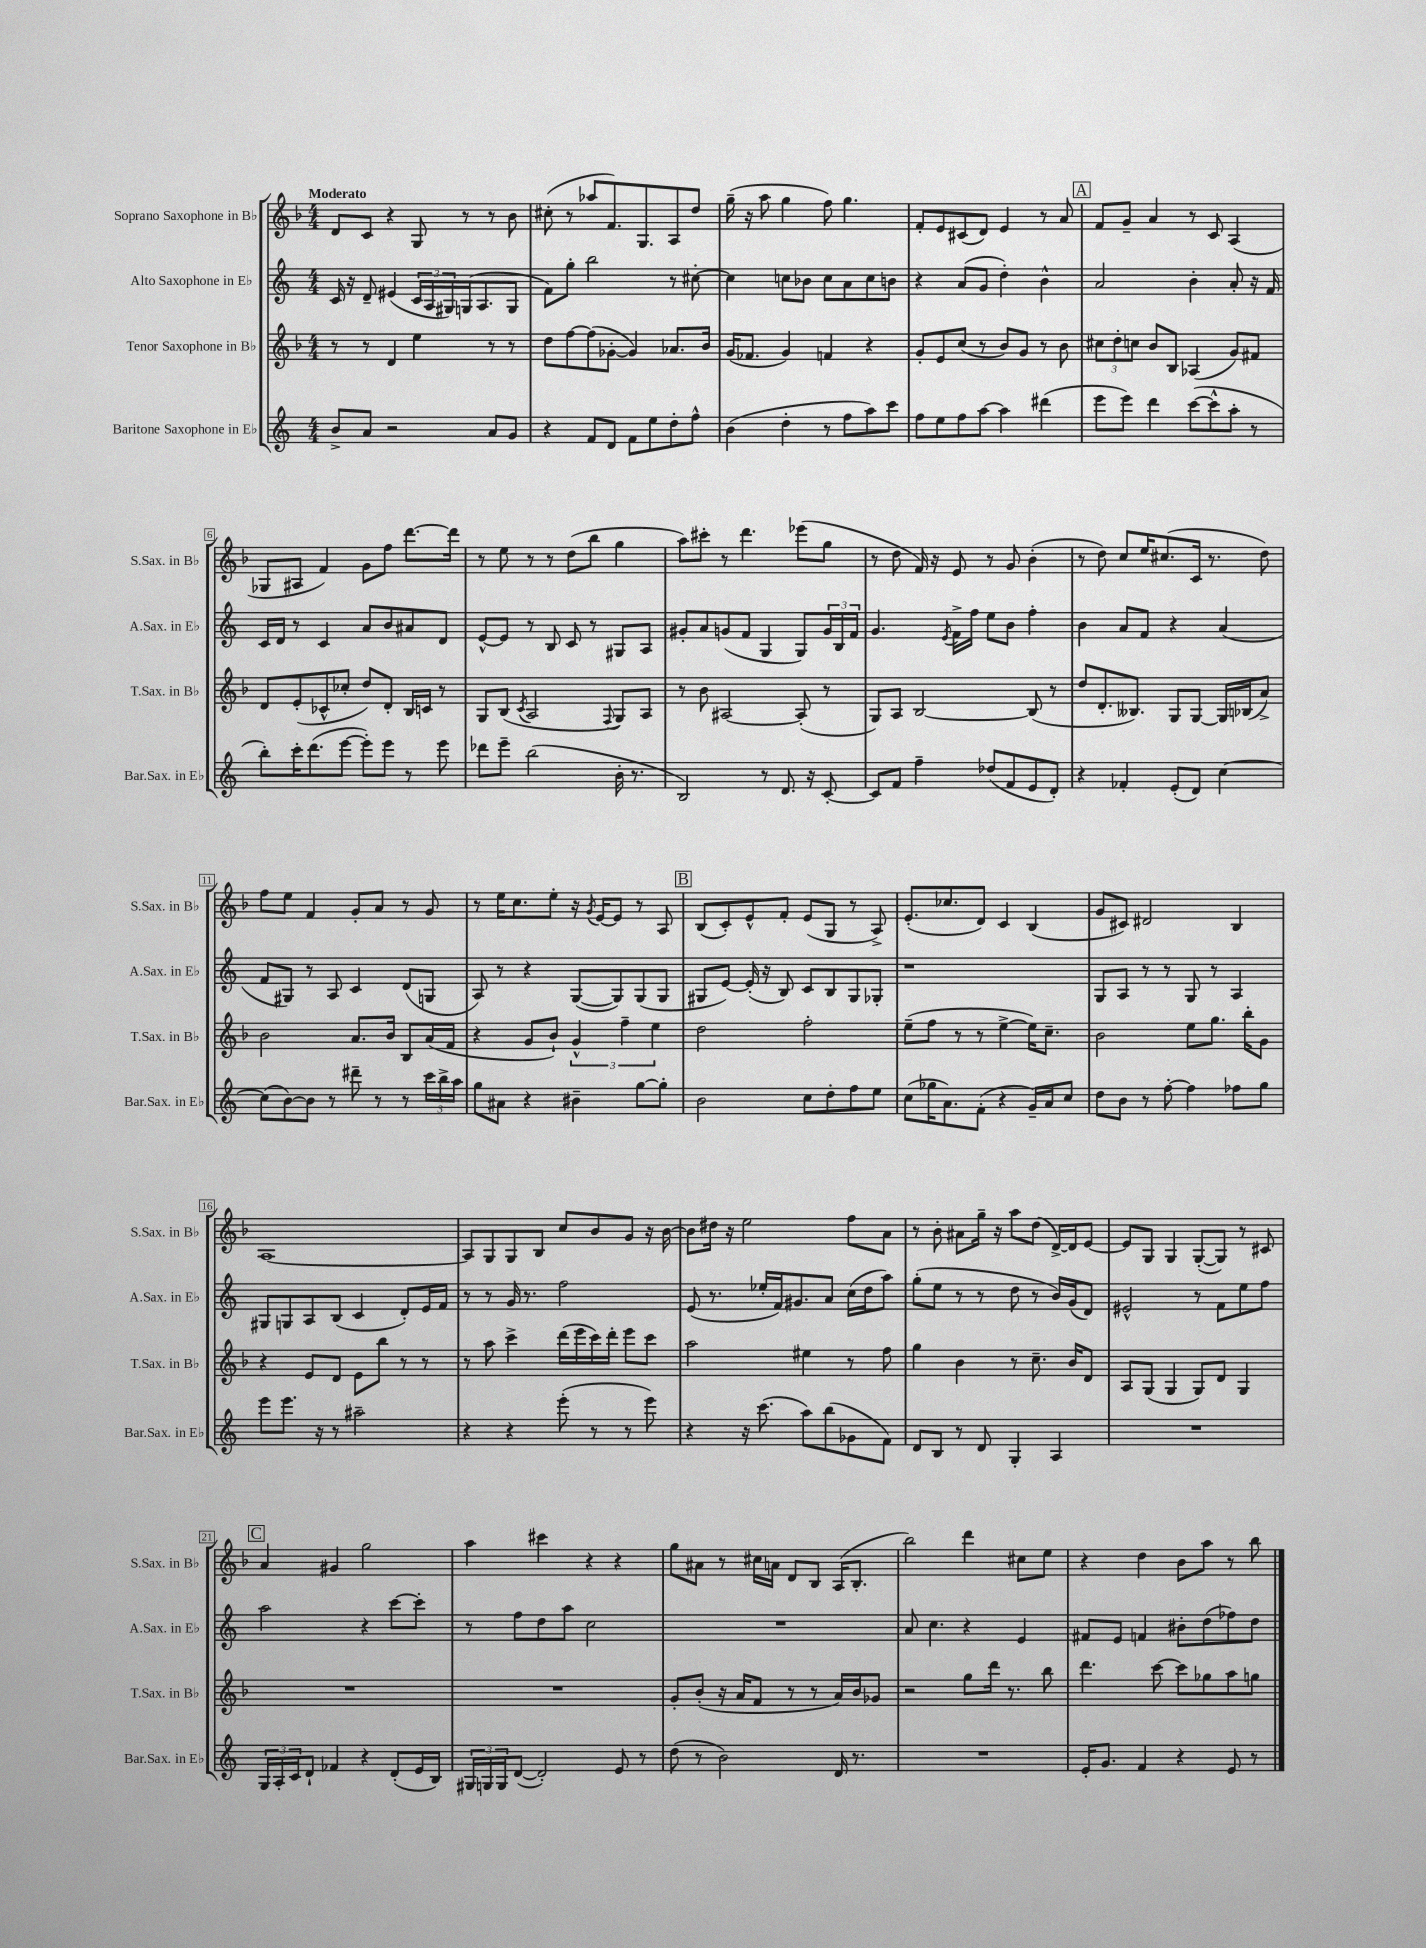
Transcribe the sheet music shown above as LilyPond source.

<<
\new StaffGroup <<
\new Staff = "s0" \with { instrumentName = "Soprano Saxophone in Bb" shortInstrumentName = "S.Sax. in Bb" } {
    \clef treble \key f \major \numericTimeSignature \time 4/4 \tempo "Moderato"
    d'8 c'8 r4 g8 r8 r8 bes'8 |
    cis''8-.( r8 aes''8 f'8.) g8. a8 d''8 |
    g''16--( r16 a''8 g''4 f''8) g''4. |
    f'8-. e'8 cis'8( d'8) e'4 r8 a'8 |
    \mark \markup { \box "A" } f'8 g'8-- a'4 r8 c'8 a4( |
    ges8 ais8 f'4) g'8 f''8 d'''8.~ d'''16 |
    r8 e''8 r8 r8 d''8( bes''8 g''4 |
    a''8) cis'''8-. r8 d'''4. ees'''8( g''8 |
    r8 d''8 f'16) r16 e'8 r8 g'8 bes'4-.( |
    r8 d''8) c''8 e''16 cis''8.( c'16 r8. d''8) |
    f''8 e''8 f'4 g'8-. a'8 r8 g'8 |
    r8 e''16 c''8. e''8-. r16 \acciaccatura { g'8 } e'16~ e'8 r8 a8 |
    \mark \markup { \box "B" } bes8( c'8-.) e'8-^ f'8-. e'8( g8 r8 a8->) |
    e'8.-.( ces''8. d'8) c'4 bes4( |
    g'8 cis'8) dis'2 bes4 |
    a1~ |
    a8 g8 g8 bes8 c''8 bes'8 g'8 r16 bes'16~ |
    bes'8 dis''16 r16 e''2 f''8 a'8 |
    r8 bes'8-. ais'8 g''16-- r16 a''8 d''8( d'16~->) d'16 e'8~ |
    e'8 g8 g4 g8~-.( g8) r8 cis'8 |
    \mark \markup { \box "C" } a'4 gis'4 g''2 |
    a''4 cis'''4 r4 r4 |
    g''8 ais'8 r8 cis''16 a'16 d'8 bes8 a16( bes8.-. |
    bes''2) d'''4 cis''8 e''8 |
    r4 d''4 bes'8 a''8 r8 bes''8 \bar "|." |
}
\new Staff = "s1" \with { instrumentName = "Alto Saxophone in Eb" shortInstrumentName = "A.Sax. in Eb" } {
    \clef treble \key c \major \numericTimeSignature \time 4/4
    c'16 r16 d'8-- eis'4( \tuplet 3/2 { c'16 a16 gis16) } g16( a8. g8 |
    f'8) g''8-. b''2 r8 cis''8~-. |
    cis''4 c''8 bes'8 c''8 a'8 c''8 b'8 |
    r4 a'8( g'8 d''4-.) b'4-^ |
    \mark \markup { \box "A" } a'2 b'4-. a'8-. r16 f'16 |
    c'16 d'16 r8 c'4 a'8 b'8 ais'8 d'8 |
    e'8~-^ e'8 r8 b8 c'8 r8 gis8 a8 |
    gis'8-. a'8 g'8( f'8 g4 g8) \tuplet 3/2 { g'16 b16 f'16 } |
    g'4. \acciaccatura { e'8 } f'16-> f''16 e''8 b'8 f''4-. |
    b'4 a'8 f'8 r4 a'4( |
    f'8 gis8) r8 a8 c'4 d'8( g8 |
    a8) r8 r4 g8~( g8) g8( g8 |
    \mark \markup { \box "B" } gis8 e'8~) e'16-.( r16 b8) c'8 b8 gis8 ges8-. |
    r1 |
    g8 a8 r8 r8 g8 r8 a4 |
    gis8 g8 a8 b8( c'4 d'8-.) e'16 f'16 |
    r8 r8 g'16 r8. f''2 |
    e'8( r8. ees''16-. f'16) gis'8. a'8 c''16( d''16 a''8) |
    g''8-.( e''8 r8 r8 d''8 r8 b'16) g'16( d'8) |
    eis'2-^ r8 f'8 e''8 f''8 |
    \mark \markup { \box "C" } a''2 r4 c'''8~ c'''8-. |
    r8 f''8 d''8 a''8 c''2 |
    R1 |
    a'8 c''4. r4 e'4 |
    fis'8 e'8 f'4 bis'8-. d''8( fes''8) d''8 \bar "|." |
}
\new Staff = "s2" \with { instrumentName = "Tenor Saxophone in Bb" shortInstrumentName = "T.Sax. in Bb" } {
    \clef treble \key f \major \numericTimeSignature \time 4/4
    r8 r8 d'4 e''4 r8 r8 |
    d''8 f''8~ f''8( ges'8~-. ges'4) aes'8. bes'16 |
    g'16( fes'8. g'4) f'4 r4 |
    g'8-. e'8 c''8( r8 bes'8) g'8 r8 bes'8 |
    \mark \markup { \box "A" } \tuplet 3/2 { cis''8 d''8-. c''8 } bes'8 bes8 aes4( g'8) fis'8 |
    d'8 e'8-.( ces'8-^ ces''8-. d''8) d'8-. bes16 c'16 r8 |
    g8 bes8( \acciaccatura { c'8 } a2 \appoggiatura { f8 } g8) a8 |
    r8 bes'8 ais2~ ais8-.( r8 |
    g8) a8 bes2~ bes8( r8 |
    d''8 d'8.-. beses8.) g8 g8~ g16 bes16( a'8->) |
    bes'2 a'8. bes'16 bes8 a'16( f'16 |
    r4 g'8 bes'8-!) \tuplet 3/2 { g'4-^ f''4-- e''4 } |
    \mark \markup { \box "B" } d''2 f''2-. |
    e''8--( f''8 r8 r8 e''4~-> e''16) c''8.-- |
    bes'2 e''8 g''8. bes''16-. g'8 |
    r4 e'8 d'8 e'8 bes''8 r8 r8 |
    r8 a''8 c'''4-> d'''16( e'''16 c'''16) d'''16-. e'''8 c'''8 |
    a''2 eis''4 r8 f''8 |
    g''4 bes'4 r8 c''8.-- bes'16 d'8 |
    a8 g8( g4 g8) d'8 g4 |
    \mark \markup { \box "C" } R1 |
    R1 |
    g'8-. bes'8-.( r16 a'16 f'8 r8 r8 a'16) bes'16 ges'8 |
    r2 g''8 d'''16 r8. bes''8 |
    d'''4. c'''8~ c'''8 ges''8 a''8 g''8 \bar "|." |
}
\new Staff = "s3" \with { instrumentName = "Baritone Saxophone in Eb" shortInstrumentName = "Bar.Sax. in Eb" } {
    \clef treble \key c \major \numericTimeSignature \time 4/4
    b'8-> a'8 r2 a'8 g'8 |
    r4 f'8 d'8 f'8 e''8 d''8-. f''8-^ |
    b'4( d''4-. r8 f''8 a''8) c'''8 |
    f''8 e''8 f''8 a''8~ a''4 dis'''4( |
    \mark \markup { \box "A" } e'''8 e'''8) d'''4 c'''8~( c'''8-^ a''8-. r8 |
    b''8-.) c'''16-. d'''8.( e'''8~ e'''8-.) e'''8 r8 e'''8 |
    des'''8 e'''8-- b''2( b'16-. r8. |
    b2) r8 d'8. r16 c'8~-. |
    c'8 f'8 f''4-- des''8( f'8 e'8 d'8-.) |
    r4 fes'4-. e'8-.( d'8) c''4~ |
    c''8( b'8~) b'8 r8 dis'''8-- r8 r8 \tuplet 3/2 { c'''16 b''16-> a''16 } |
    g''8 ais'8 r4 bis'4-- g''8~ g''8-. |
    \mark \markup { \box "B" } b'2 c''8 d''8-. f''8 e''8 |
    c''8( ges''16 a'8.) f'8-.( r4 g'16--) a'16 c''8 |
    d''8 b'8 r8 f''8~-. f''4 fes''8 g''8 |
    e'''8 e'''8. r16 r8 ais''2-- |
    r4 r4 e'''8-.( r8 r8 e'''8) |
    r4 r16 c'''8.( a''8) b''8( ges'8 f'8) |
    d'8 b8 r8 d'8 g4-. a4 |
    R1 |
    \mark \markup { \box "C" } \tuplet 3/2 { g16 a16-. c'16 } d'8-! fes'4 r4 d'8-.( e'16 b16) |
    \tuplet 3/2 { gis16 g16 g16 } d'8~( d'2-.) e'8 r8 |
    d''8( r8 b'2) d'16 r8. |
    R1 |
    e'16-. g'8. f'4 r4 e'8 r8 \bar "|." |
}
>>
>>
\layout { \context { \Score \override BarNumber.stencil = #(make-stencil-boxer 0.1 0.3 ly:text-interface::print) } }
